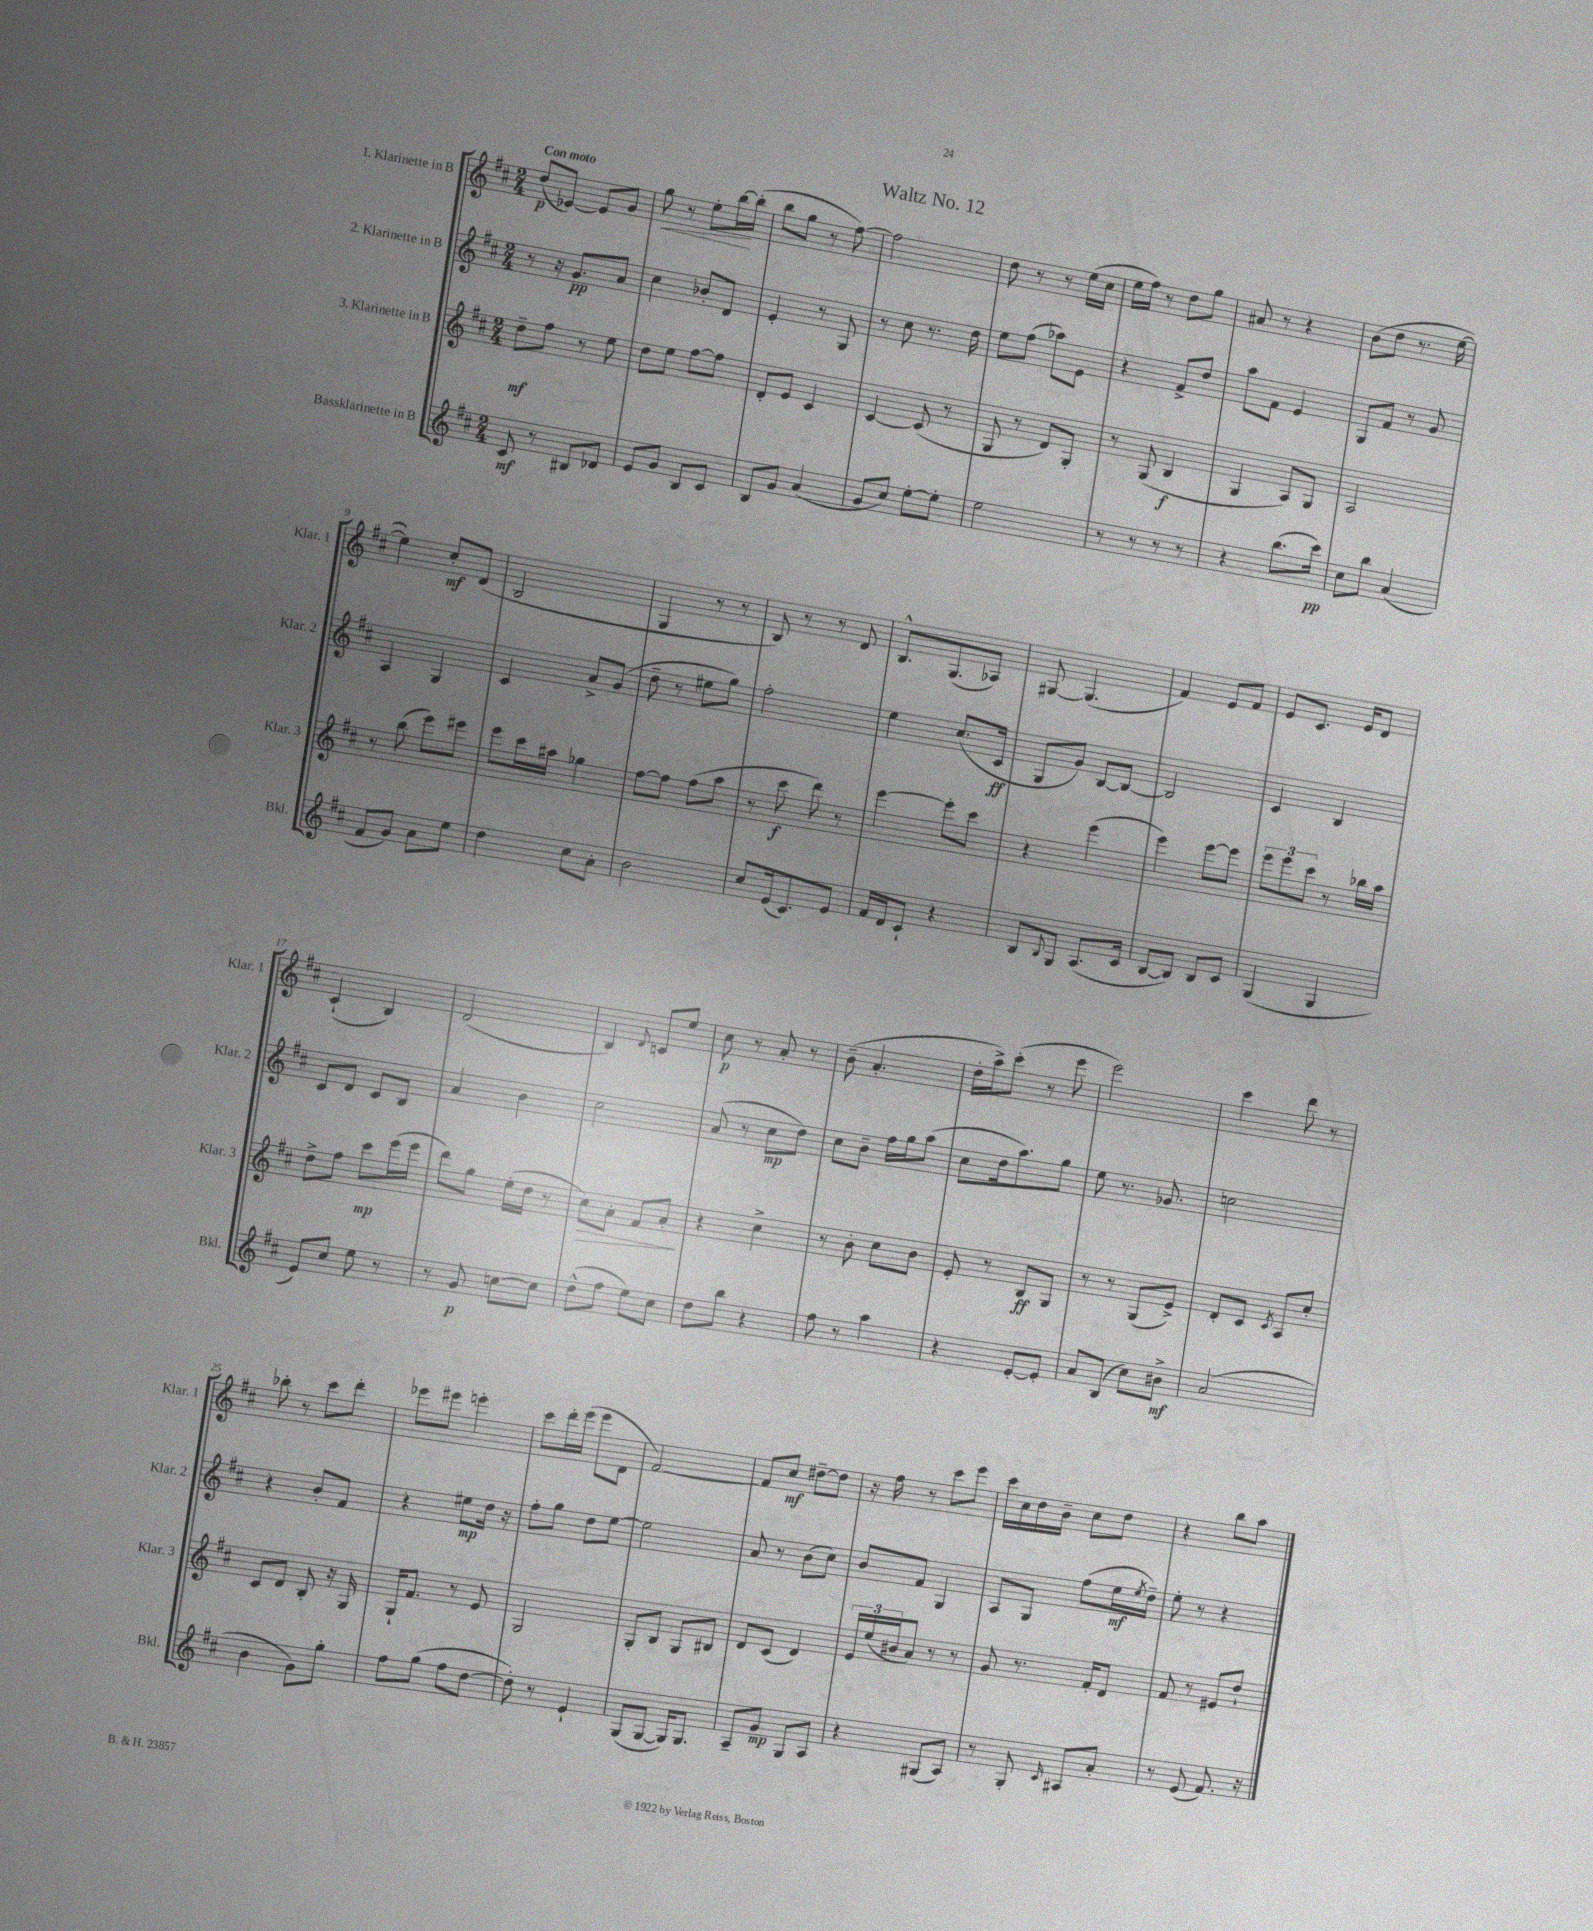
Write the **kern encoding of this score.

**kern	**dynam	**kern	**dynam	**kern	**dynam	**kern	**dynam
*part4	*part4	*part3	*part3	*part2	*part2	*part1	*part1
*staff4	*staff4	*staff3	*staff3	*staff2	*staff2	*staff1	*staff1
*I"Bassklarinette in B	*	*I"3. Klarinette in B	*	*I"2. Klarinette in B	*	*I"1. Klarinette in B	*
*I'Bkl.	*	*I'Klar. 3	*	*I'Klar. 2	*	*I'Klar. 1	*
*clefG2	*	*clefG2	*	*clefG2	*	*clefG2	*
*k[f#c#]	*	*k[f#c#]	*	*k[f#c#]	*	*k[f#c#]	*
*M2/4	*	*M2/4	*	*M2/4	*	*M2/4	*
=1	=1	=1	=1	=1	=1	=1	=1
!	!	!	!	!	!	!LO:TX:a:B:t=Con moto	!
8c#/	mf	8dd~\L	mf	8r	.	(8dd/L	p
8r	.	8ff#\J	.	16r	.	[8e-X/J)	.
.	.	.	.	8.g/L	pp	.	.
8B#X/L	.	8r	.	.	.	8e-/L]	.
8d-X/J	.	8ee\	.	8a/J	.	8g/J	.
=2	=2	=2	=2	=2	=2	=2	=2
!	!	!	!	!	!	!	!LO:HP:b
8e/L	.	8dd\L	.	4cc#\	.	8gg\	<
8g/J	.	8ee\J	.	.	.	8r	.
8B/L	.	[8ff#\L	.	8b-X'/L	.	8ee'\L	.
8c#/J	.	8ff#\J]	.	8d/J	.	[16bb\L	.
.	.	.	.	.	.	(16bb'\JJ]	[
=3	=3	=3	=3	=3	=3	=3	=3
8B/L	.	8d'/L	.	4e'/	.	8bb\L	.
8g/J	.	8e/J	.	.	.	8gg\J	.
(4a/	.	4c#/	.	8r	.	8r	.
.	.	.	.	8G/	.	[8ff#\)	.
=4	=4	=4	=4	=4	=4	=4	=4
8g/L	.	[4c#/	.	8r	.	2ff#\]	.
8cc#/J)	.	.	.	8cc#\	.	.	.
[8ee'\L	.	(8c#/]	.	8.r	.	.	.
8ee'\J]	.	8r	.	.	.	.	.
.	.	.	.	16dd\	.	.	.
=5	=5	=5	=5	=5	=5	=5	=5
2ee\	.	8G/	.	8ee\L	.	8dd\	.
.	.	8r	.	(8ff#\J	.	8r	.
.	.	8d/L)	.	8aa-X\L)	.	8r	.
.	.	8G'/J	.	8e\J	.	(16ee\LL	.
.	.	.	.	.	.	16cc#\JJ	.
=6	=6	=6	=6	=6	=6	=6	=6
8r	.	8r	.	4r	.	16ee\LL	.
.	.	.	.	.	.	16ff#\JJ)	.
8r	.	(8G/	.	.	.	8r	.
8r	.	4B/	f	8f#^/L	.	8dd\L	.
8r	.	.	.	8dd/J	.	8gg\J	.
=7	=7	=7	=7	=7	=7	=7	=7
4r	.	4G/	.	8aa\L	.	8a#X/	.
.	.	.	.	8f#\J	.	8r	.
(8.bb\L	.	8A/L)	.	4e/	.	4r	.
.	.	8G/J	.	.	.	.	.
16ccc#\Jk)	pp	.	.	.	.	.	.
=8	=8	=8	=8	=8	=8	=8	=8
8cc#\L	.	2A/	.	8G/L	.	(8b\L	.
8bb\J	.	.	.	8f#/J	.	8dd\J	.
(4a/	.	.	.	8r	.	8.r	.
.	.	.	.	8g/	.	.	.
.	.	.	.	.	.	[16ee\	.
!!LO:LB:g=z
=9	=9	=9	=9	=9	=9	=9	=9
8f#/L	.	8r	.	4A/	.	4ee\])	.
8g/J)	.	(8bb\	.	.	.	.	.
8a\L	.	8eee\L)	.	4G/	.	8cc#'/L	mf
8ee\J	.	8eee#X\J	.	.	.	(8d/J	.
=10	=10	=10	=10	=10	=10	=10	=10
4dd\	.	8eee\L	.	4c#/	.	2B/	.
.	.	16ccc#\L	.	.	.	.	.
.	.	16aa#X\JJ	.	.	.	.	.
8cc#\L	.	4gg-X\	.	8a^/L	.	.	.
8a'\J	.	.	.	(8g/J	.	.	.
=11	=11	=11	=11	=11	=11	=11	=11
2b\	.	[8ff#\L	.	8dd~\	.	4G/	.
.	.	8ff#\J]	.	8r	.	.	.
.	.	(8ff#\L	.	8ee#X\L	.	8r	.
.	.	8aa\J	.	8gg\J)	.	8r	.
=12	=12	=12	=12	=12	=12	=12	=12
8cc#/L	.	8r	.	2ff#'\	.	8B/)	.
(16e/k	.	8ccc#\	f	.	.	8r	.
8.c#/)	.	.	.	.	.	.	.
.	.	8ddd\)	.	.	.	8r	.
8e/J	.	8r	.	.	.	8d/	.
=13	=13	=13	=13	=13	=13	=13	=13
16f#/LL	.	[4eee\	.	4ee\	.	8.B^^/L	.
16d/J	.	.	.	.	.	.	.
8c#`/J	.	.	.	.	.	.	.
.	.	.	.	.	.	(8.G/	.
4r	.	8eee'\L]	.	(8.cc#/L	.	.	.
.	.	8ccc#\J	.	.	.	8A-X/J)	.
.	.	.	.	16c#/Jk	ff	.	.
=14	=14	=14	=14	=14	=14	=14	=14
8B/L	.	4r	.	8G/L	.	[8G#X/	.
8qqB/	.	.	.	.	.	.	.
8G/J	.	.	.	8g/J)	.	(4.G#/]	.
(8.A/L	.	(4eee\	.	[8B/L	.	.	.
.	.	.	.	8B/J_	.	.	.
16c#/Jk	.	.	.	.	.	.	.
=15	=15	=15	=15	=15	=15	=15	=15
[8B/L	.	4eee\)	.	2B/]	.	4f#/)	.
8B/J])	.	.	.	.	.	.	.
8B/L	.	[8eee\L	.	.	.	8e/L	.
8c#/J	.	8eee\J]	.	.	.	8f#/J	.
=16	=16	=16	=16	=16	=16	=16	=16
(4G/	.	12eee\L	.	4c#/	.	8e/L	.
.	.	12eee\	.	.	.	.	.
.	.	.	.	.	.	8.c#/J	.
.	.	12ccc#\J	.	.	.	.	.
4G/	.	8r	.	4B/	.	.	.
.	.	.	.	.	.	16e/KL	.
.	.	16bb-X\LL	.	.	.	8d/J	.
.	.	16aa\JJ	.	.	.	.	.
!!LO:LB:g=z
=17	=17	=17	=17	=17	=17	=17	=17
8e/L)	.	8dd^\L	.	8c#/L	.	(4c#`/	.
8cc#/J	.	8ff#\J	.	8d/J	.	.	.
8ee\	.	8ccc#\L	mp	8c#/L	.	4B/)	.
8r	.	(16eee\L	.	8B/J	.	.	.
.	.	16eee\JJ	.	.	.	.	.
=18	=18	=18	=18	=18	=18	=18	=18
8r	.	8ddd\L)	.	4a/	.	(2d/	.
8g/	p	8gg\J	.	.	.	.	.
[8ccn\L	.	(16ee'\LL	.	4b\	.	.	.
.	.	16dd\JJ	.	.	.	.	.
8cc\J]	.	8r	.	.	.	.	.
=19	=19	=19	=19	=19	=19	=19	=19
!	!	!	!LO:HP:b	!	!	!	!
(8dd^^\L	.	8cc#\L)	>	2cc#\	.	4B/)	.
8ff#\J	.	8a'\J	.	.	.	.	.
.	.	.	.	.	.	8qqd/	.
8ee\L)	.	8f#/L	.	.	.	8cn/L	.
8cc#\J	.	8a'/J	.	.	.	8ee/J	.
.	.	.	]	.	.	.	.
=20	=20	=20	=20	=20	=20	=20	=20
8dd\L	.	4r	.	(8a/	.	8cc#\	p
8bb\J	.	.	.	8r	.	8r	.
4r	.	4cc#^\	.	8cc#\L	mp	8a'/	.
.	.	.	.	8dd\J)	.	8r	.
=21	=21	=21	=21	=21	=21	=21	=21
8ff#\	.	8r	.	8cc#\L	.	(8b~\	.
8r	.	8b'\	.	8b~\J	.	4.a'/	.
4aa\	.	8cc#\L	.	16ff#\LL	.	.	.
.	.	.	.	16gg\J	.	.	.
.	.	8b\J	.	(8aa\J	.	.	.
=22	=22	=22	=22	=22	=22	=22	=22
4r	.	8e'/	.	8cc#\L	.	16dd'\LL	.
.	.	.	.	.	.	16aa^\J)	.
.	.	8r	.	16dd\k	.	(8ccc#'\J	.
.	.	.	.	8.aa\)	.	.	.
[8e'/L	.	8B/L	ff	.	.	8r	.
8e'/J]	.	8G/J	.	8gg\J	.	8eee\	.
=23	=23	=23	=23	=23	=23	=23	=23
8a/L	.	8r	.	8ee\	.	2eee\)	.
(8B/J	.	8r	.	8.r	.	.	.
8cc#\L)	.	(8G/L	.	.	.	.	.
.	.	.	.	8.g-X/	.	.	.
8b#X^\J	mf	8e^/J)	.	.	.	.	.
=24	=24	=24	=24	=24	=24	=24	=24
(2a/	.	8d'/L	.	2ccn\	.	4ccc#\	.
.	.	8c#/J	.	.	.	.	.
.	.	8qc#/	.	.	.	.	.
.	.	8A/L	.	.	.	8ddd\	.
.	.	8cc#'/J	.	.	.	8r	.
!!LO:LB:g=z
=25	=25	=25	=25	=25	=25	=25	=25
4b\	.	8c#/L	.	4r	.	8bb-X'\	.
.	.	8d/J	.	.	.	8r	.
8g\L)	.	8B'/	.	8b'/L	.	8ccc#\L	.
8gg'\J	.	16r	.	8f#/J	.	8ddd'\J	.
.	.	16G/	.	.	.	.	.
=26	=26	=26	=26	=26	=26	=26	=26
8ff#\L	.	16G`/KL	.	4r	.	8eee-X\L	.
.	.	8.f#/J	.	.	.	.	.
(8gg\J	.	.	.	.	.	8eee#X\J	.
8ff#\L	.	8r	.	8ee#X\L	mp	4eeen'\	.
[8dd\J	.	8e/	.	16dd\Jk	.	.	.
.	.	.	.	16r	.	.	.
=27	=27	=27	=27	=27	=27	=27	=27
8dd'\])	.	2G/	.	8ff#'\L	.	8ccc#\L	.
8r	.	.	.	8gg\J	.	16ddd'\L	.
.	.	.	.	.	.	(16eee\JJ	.
4e`/	.	.	.	8dd\L	.	8eee\L	.
.	.	.	.	[8ee\J	.	8d\J	.
=28	=28	=28	=28	=28	=28	=28	=28
(8G/L	.	8G'/L	.	2ee\]	.	[2f#/)	.
[8G/J	.	8B/J	.	.	.	.	.
16G/KL])	.	8G/L	.	.	.	.	.
8.G/J	.	.	.	.	.	.	.
.	.	8B#X/J	.	.	.	.	.
=29	=29	=29	=29	=29	=29	=29	=29
8A~/L	.	8d/L	.	8a/	.	8f#/L]	.
8g/J	mp	(8c#/J	.	8r	.	8cc#/J	mf
8G/L	.	4d/)	.	(8b\L	.	[8dd#X~\L	.
8A/J	.	.	.	8cc#\J)	.	8dd#\J]	.
=30	=30	=30	=30	=30	=30	=30	=30
4r	.	24e/LL	.	8b/L	.	16r	.
.	.	(24ee/	.	.	.	.	.
.	.	.	.	.	.	16ff#\	.
.	.	24b#X/J	.	.	.	.	.
.	.	8a/J)	.	8f#/J	.	8r	.
(8G#X/L	.	8r	.	4G/	.	8ccc#\L	.
8A/J)	.	8r	.	.	.	8eee\J	.
=31	=31	=31	=31	=31	=31	=31	=31
8r	.	8g/	.	8A/L	.	16ccc#\LL	.
.	.	.	.	.	.	16cc#\	.
8G'/	.	8.r	.	8G/J	.	16dd\	.
.	.	.	.	.	.	16b~\JJ	.
16qqc#/	.	.	.	.	.	.	.
8A#X/L	.	.	.	(8ff#\L	.	8cc#\L	.
.	.	16f#'/KL	.	.	.	.	.
8a'/J	.	8d/J	.	16ee\L	mf	8dd\J	.
.	.	.	.	8qee/	.	.	.
.	.	.	.	16dd~\JJ)	.	.	.
=32	=32	=32	=32	=32	=32	=32	=32
8r	.	8f#/	.	8ee'\	.	4r	.
(8e/	.	8r	.	8r	.	.	.
8.f#/)	.	8e#X/L	.	4r	.	8bb\L	.
.	.	8dd`/J	.	.	.	8aa\J	.
16r	.	.	.	.	.	.	.
==	==	==	==	==	==	==	==
*-	*-	*-	*-	*-	*-	*-	*-
